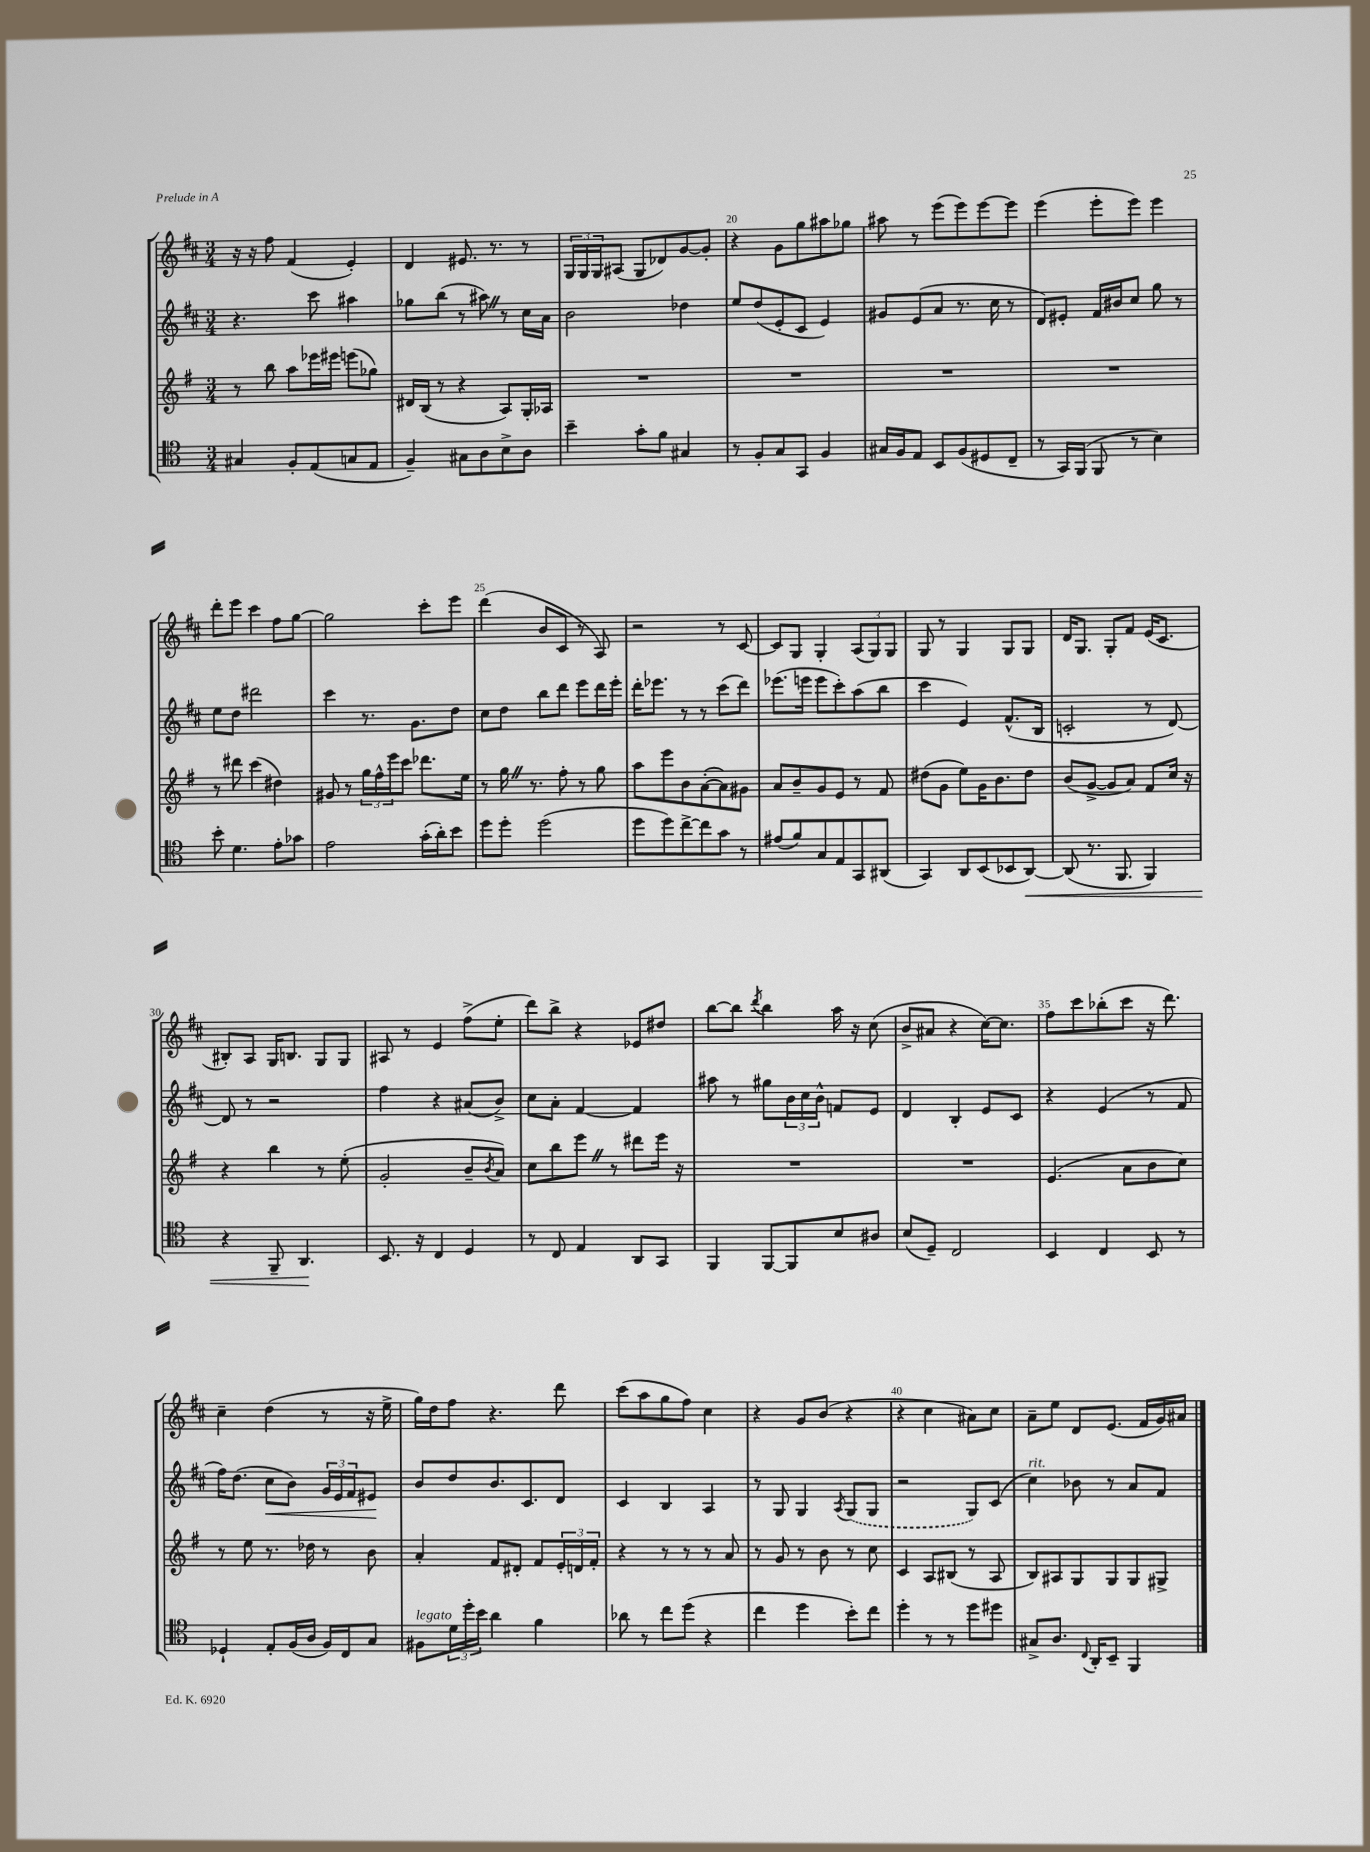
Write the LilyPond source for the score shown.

<<
\new StaffGroup <<
\new Staff = "s0" {
    \clef treble \key d \major \numericTimeSignature \time 3/4
    r16 r16 fis''8 fis'4( e'4-.) |
    d'4 eis'8. r8. r8 |
    \tuplet 3/2 { g16 g16 g16 } ais8( g8 des'8) g'8~ g'8-. |
    r4 g'8 g''8 ais''8 ges''8 |
    ais''8 r8 e'''8( e'''8) e'''8~ e'''8 |
    e'''4( e'''8-. e'''8) e'''4 |
    d'''8-. e'''8 cis'''4 fis''8 g''8~ |
    g''2 cis'''8-. e'''8 |
    d'''4( b'8 cis'8 r8 a8) |
    r2 r8 cis'8~ |
    cis'8 g8 g4-. \tuplet 3/2 { a8( g8) g8 } |
    g8 r8 g4 g8 g8 |
    d'16 g8. g8-. fis'8 e'16( cis'8. |
    bis8-.) a8 g16 b8. g8 g8 |
    ais8 r8 e'4 fis''8->( e''8-. |
    d'''8) b''8-> r4 ees'8 dis''8 |
    b''8~ b''8 \acciaccatura { d'''8 } b''4 a''16 r16 cis''8( |
    b'8-> ais'8 r4 cis''16~) cis''8. |
    fis''8 cis'''8 bes''8-.( cis'''8 r16 d'''8.) |
    cis''4-- d''4( r8 r16 e''16-> |
    g''16) d''16 fis''8 r4. d'''8 |
    cis'''8( a''8 g''8 fis''8) cis''4 |
    r4 g'8 b'8( r4 |
    r4 cis''4 ais'8) cis''8 |
    a'8-- e''8 d'8 e'8.( fis'16 g'16) ais'16 \bar "|." |
}
\new Staff = "s1" {
    \clef treble \key d \major \numericTimeSignature \time 3/4
    r4. cis'''8 ais''4 |
    ges''8 b''8( r8 ais''8) \once \override BreathingSign.text = \markup { \musicglyph "scripts.caesura.straight" } \breathe r8 cis''16 a'16 |
    b'2 des''4 |
    e''8 d''8( e'8-. cis'8 e'4) |
    gis'8 e'8( a'8 r8. cis''16 r8 |
    d'8) eis'8-. fis'16 bis'16 cis''8 g''8 r8 |
    e''8 d''8 dis'''2 |
    cis'''4 r8. g'8. d''8 |
    cis''8 d''8 b''8 d'''8 e'''8 d'''16 e'''16-. |
    d'''16-. ees'''8. r8 r8 cis'''8( d'''8) |
    ees'''8.( e'''16 e'''8 cis'''8-.) a''8( b''8 |
    cis'''4 e'4) fis'8.-^( b16 |
    c'2-. r8 d'8~) |
    d'8 r8 r2 |
    fis''4 r4 ais'8( b'8->) |
    cis''8 a'8-. fis'4~ fis'4 |
    ais''8 r8 gis''8 \tuplet 3/2 { b'16 cis''16 b'16-^ } f'8 e'8 |
    d'4 b4-. e'8 cis'8 |
    r4 e'4( r8 fis'8 |
    fis''16) d''8.( cis''8\< b'8) \tuplet 3/2 { g'16 e'16 fis'16 } eis'8\! |
    b'8 d''8 b'8. cis'8. d'8 |
    cis'4 b4 a4 |
    r8 g8 g4 \acciaccatura { a8 } \once \slurDashed g8( g8 |
    r2 g8) cis'8( |
    cis''4^\markup { \italic "rit." }) bes'8 r8 a'8 fis'8 \bar "|." |
}
\new Staff = "s2" {
    \clef treble \key g \major \numericTimeSignature \time 3/4
    r8 b''8 a''8 ees'''16 eis'''16 e'''8( ges''8) |
    dis'16 b16( r8 r4 a8) g16-. aes16 |
    R2. |
    R2. |
    R2. |
    R2. |
    r8 dis'''8 c'''4( dis''4) |
    gis'8 r8 \tuplet 3/2 { g''16 fis''16-^ e'''16 } c'''8 des'''8. e''16 |
    r8 g''16 \once \override BreathingSign.text = \markup { \musicglyph "scripts.caesura.straight" } \breathe r8. fis''8-. r8 g''8 |
    a''8 e'''8 b'8 a'8~-.( a'8) gis'8 |
    a'8 b'8-- g'8 e'8 r8 fis'8 |
    dis''8( g'8 e''8) g'16 b'8. dis''8 |
    b'8( g'8~-> g'8 a'8) fis'8 c''16 r16 |
    r4 b''4 r8 e''8-.( |
    g'2-. b'8-- \acciaccatura { b'8 } a'8) |
    c''8 b''8 e'''8 \once \override BreathingSign.text = \markup { \musicglyph "scripts.caesura.straight" } \breathe r8 dis'''8 e'''16 r16 |
    R2. |
    R2. |
    e'4.( a'8 b'8 c''8) |
    r8 e''8 r8. des''16 r8 b'8 |
    a'4-. fis'8 dis'8-. fis'8 \tuplet 3/2 { e'16-. d'16 fis'16-. } |
    r4 r8 r8 r8 a'8 |
    r8 g'8 r8 b'8 r8 c''8 |
    c'4 a8 bis8( r8 a8 |
    b8) ais8 g8 g8 g8 gis8-> \bar "|." |
}
\new Staff = "s3" {
    \clef tenor \key c \major \numericTimeSignature \time 3/4
    gis4 f8-. e8( g8 e8 |
    f4--) gis8 a8 b8-> a8 |
    b'4-- g'8-. f'8 gis4 |
    r8 f8-. g8 g,8 f4 |
    gis16 f16 e8 b,8 f8( dis8 c8-- |
    r8 g,16) f,16( f,8 r8 b4) |
    b'8-. d'4. e'8-. ges'8 |
    e'2 g'16-.( a'16-.) b'8 |
    d''8 d''8-. d''2( |
    d''8 d''8) c''8~-> c''8 g'8 r8 |
    eis'8( f'8) g8 e8 g,8 ais,8( |
    g,4) a,8 b,8( bes,8 a,8~\<) |
    a,8( r8. f,8. f,4) |
    r4 f,8-- a,4.\! |
    b,8. r16 c4 d4 |
    r8 c8 e4 a,8 g,8 |
    f,4 f,8~ f,8 b8 ais8 |
    b8( d8--) c2 |
    b,4 c4 b,8 r8 |
    des4-! e8-. f16( a16 f16) c16 g8 |
    fis8^\markup { \italic "legato" } \tuplet 3/2 { d'16 d''16-. b'16 } a'4 f'4 |
    aes'8 r8 c''8 d''8( r4 |
    c''4 d''4 b'8-.) c''8 |
    d''4-. r8 r8 d''8 dis''8 |
    gis8-> a8. \appoggiatura { c8 } a,16-. b,8-- f,4 \bar "|." |
}
>>
>>
\layout { \context { \Score currentBarNumber = #17 \override BarNumber.break-visibility = ##(#f #t #t) barNumberVisibility = #(every-nth-bar-number-visible 5) } }
